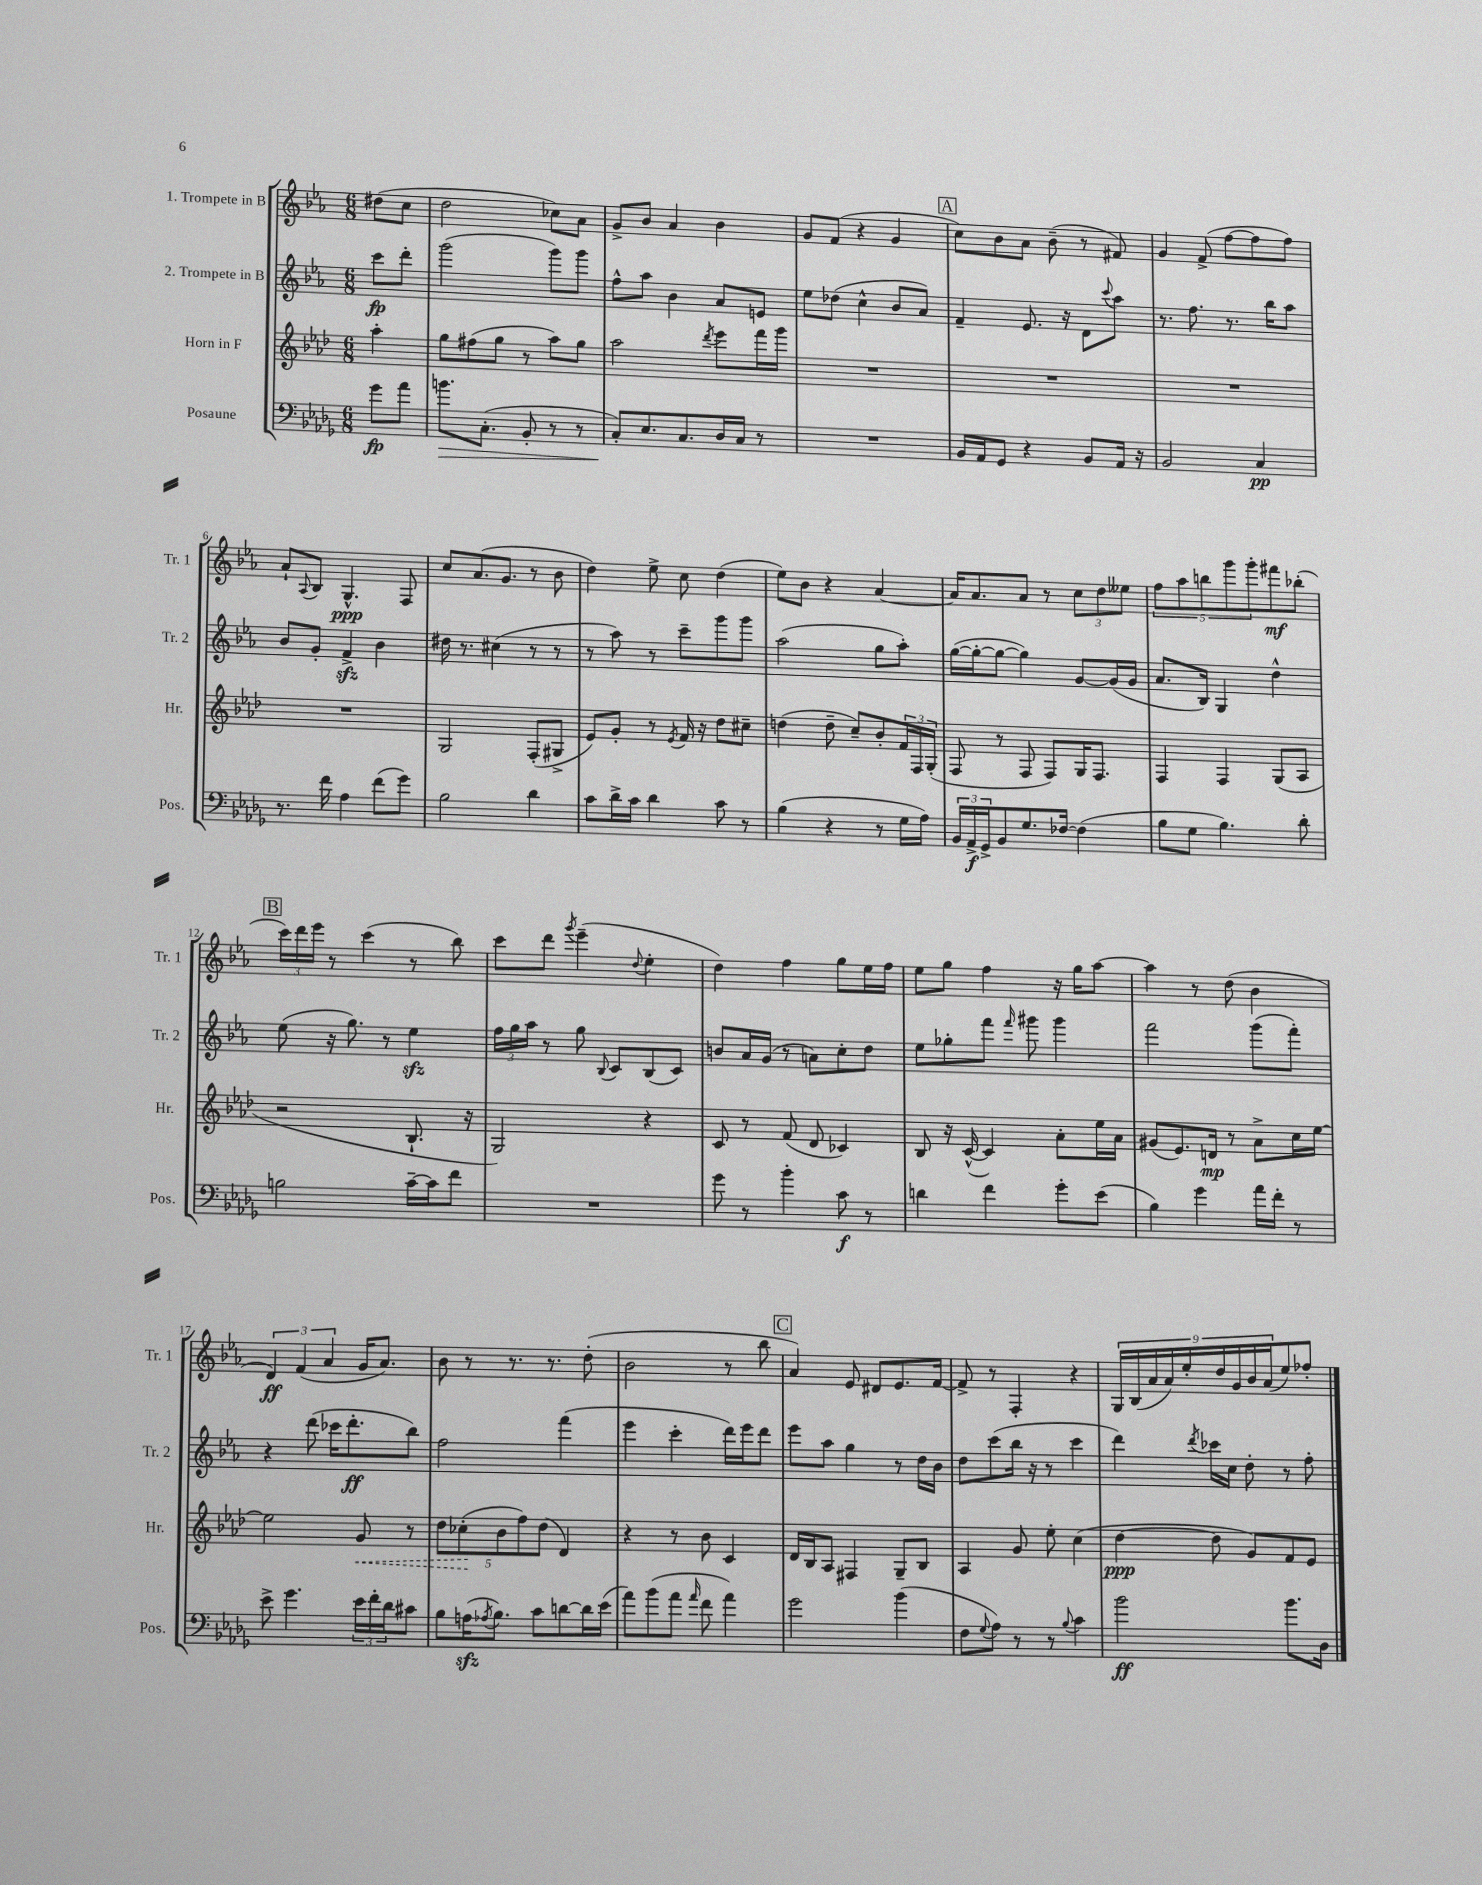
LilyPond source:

<<
\new StaffGroup <<
\new Staff = "s0" \with { instrumentName = "1. Trompete in B" shortInstrumentName = "Tr. 1" } {
    \clef treble \key ees \major \numericTimeSignature \time 6/8 \partial 4
    dis''8( c''8 |
    d''2 ces''8) aes'8 |
    g'8-> bes'8 aes'4 bes'4 |
    g'8 f'8( r4 g'4 |
    \mark \markup { \box "A" } c''8) bes'8 aes'8 bes'8--( r8 fis'8) |
    g'4 f'8->( f''8~ f''8 f''8) |
    aes'8-! \appoggiatura { aes8 } bes8 g4.-^\ppp f8 |
    c''8 aes'8.( g'8. r8 bes'8 |
    d''4) ees''8-> c''8 d''4( |
    ees''8) bes'8 r4 aes'4~ |
    aes'16 aes'8. aes'8 r8 \tuplet 3/2 { c''8 d''8 eeses''8 } |
    \tuplet 5/4 { f''8 aes''8 b''8 g'''8 g'''8-. } fis'''8\mf bes''8-.( |
    \mark \markup { \box "B" } \tuplet 3/2 { c'''16) d'''16 ees'''16 } r8 c'''4( r8 bes''8) |
    c'''8 d'''8 \acciaccatura { g'''8 } ees'''4--( \appoggiatura { d''8 } ees''4-. |
    d''4) f''4 g''8 ees''16 f''16 |
    ees''8 g''8 f''4 r16 g''16 aes''8~ |
    aes''4 r8 d''8( bes'4 |
    \tuplet 3/2 { d'4\ff) f'4( aes'4 } g'16 aes'8.) |
    bes'8 r8 r8. r8. d''8-.( |
    bes'2 r8 bes''8 |
    \mark \markup { \box "C" } aes'4) ees'8 dis'8 ees'8. f'16~ |
    f'8-> r8 f4-. r4 |
    \tuplet 9/8 { g16 bes16( aes'16 aes'16) ees''16-. d''16 g'16 bes'16 aes'16( } ees''8) fes''8-. \bar "|." |
}
\new Staff = "s1" \with { instrumentName = "2. Trompete in B" shortInstrumentName = "Tr. 2" } {
    \clef treble \key ees \major \numericTimeSignature \time 6/8 \partial 4
    c'''8\fp d'''8-. |
    g'''2( g'''8) g'''8 |
    f''8-^ aes''8 bes'4 aes'8 e'8 |
    ees''8 des''8( c''4-^ bes'8 aes'8) |
    \mark \markup { \box "A" } f'4-- ees'8. r16 d'8 \appoggiatura { c'''8 } aes''8 |
    r8. f''8. r8. bes''16 aes''8 |
    bes'8 g'8-. f'4->\sfz bes'4 |
    dis''16 r8. cis''4( r8 r8 |
    r8 aes''8) r8 c'''8-- g'''8 g'''8 |
    aes''2( g''8 aes''8-.) |
    g''16~( g''16~-. g''8~ g''4) g'8~ g'16( g'16 |
    aes'8. bes16) g4 d''4-^ |
    \mark \markup { \box "B" } ees''8( r16 g''8.) r8 ees''4\sfz |
    \tuplet 3/2 { f''16 g''16 aes''16 } r8 g''8 \appoggiatura { bes8 } c'8 bes8( c'8) |
    b'8 aes'16 g'16( r8 a'8) c''8-. d''8 |
    ees''8 ges''8-. f'''8 \grace { f'''16 } gis'''8 gis'''4 |
    f'''2 g'''8( f'''8-.) |
    r4 d'''8( ces'''16 d'''8.-.\ff bes''8) |
    f''2 f'''4( |
    ees'''4 c'''4-. d'''16) ees'''16 d'''8 |
    \mark \markup { \box "C" } ees'''8 aes''8 g''4 r8 d''16 bes'16 |
    d''8 c'''8( bes''16 r16 r8 c'''4 |
    d'''4) \acciaccatura { d'''8 } ces'''16 c''16 d''8-. r8 f''8-. \bar "|." |
}
\new Staff = "s2" \with { instrumentName = "Horn in F" shortInstrumentName = "Hr." } {
    \clef treble \key aes \major \numericTimeSignature \time 6/8 \partial 4
    aes''4-. |
    g''8 fis''8( g''8 r8 aes''8) g''8 |
    aes''2 \acciaccatura { des'''8 } ees'''8 f'''16 g'''16 |
    R2. |
    \mark \markup { \box "A" } R2. |
    R2. |
    R2. |
    g2 f8-.( gis8-> |
    ees'8) g'8-. r8 \acciaccatura { ees'8 } f'16 r16 des''8 cis''8-- |
    d''4( d''8-- c''8--) bes'8-. \tuplet 3/2 { f'16 f16 g16-.( } |
    f8 r8 f8 f8) g16 f8. |
    f4 f4 g8( aes8 |
    \mark \markup { \box "B" } r2 bes8.-! r16 |
    g2) r4 |
    c'8 r8 f'8( des'8 ces'4) |
    bes8 r16 c'16~-^( c'4) aes'8-. ees''16 aes'16 |
    gis'8( ees'8.) d'16\mp r8 aes'8-> c''16 ees''16~ |
    ees''2 \once \override Hairpin.style = #'dashed-line g'8\< r8 |
    \tuplet 5/4 { des''8 ces''8-.\!( bes'8 f''8) des''8( } des'4) |
    r4 r8 bes'8 c'4 |
    \mark \markup { \box "C" } des'16 bes16 aes8 fis4 g8-- bes8 |
    aes4 g'8 ees''8-. c''4( |
    des''4~\ppp des''8 g'8) f'8 ees'8 \bar "|." |
}
\new Staff = "s3" \with { instrumentName = "Posaune" shortInstrumentName = "Pos." } {
    \clef bass \key des \major \numericTimeSignature \time 6/8 \partial 4
    ges'8\fp aes'8 |
    b'8.\> c8.-.( bes,8-. r8 r8 |
    c8-.\!) ees8. c8. des16 c16 r8 |
    R2. |
    \mark \markup { \box "A" } bes,16 aes,16 ges,8 r4 bes,8 aes,16 r16 |
    bes,2 c4\pp |
    r8. f'16 aes4 f'8( ges'8) |
    bes2 des'4 |
    c'8 des'16-> c'16 des'4 c'8 r8 |
    bes4( r4 r8 ges16 aes16) |
    \tuplet 3/2 { bes,16 aes,16->\f ges,16-> } bes,8 ges8. fes16~ fes4( |
    bes8 ges8 bes4.) des'8-. |
    \mark \markup { \box "B" } b2 c'16~-- c'16 f'8 |
    R2. |
    ges'8 r8 bes'4-. c'8\f r8 |
    d'4 f'4 ges'8-. ees'8( |
    bes4) ges'4 aes'16 f'16-. r8 |
    ees'8-> ges'4. \tuplet 3/2 { ees'16 f'16-. des'16 } cis'8 |
    bes8 a16\sfz( \acciaccatura { aes8 } bes8.) c'8 d'8~ d'16 ees'16( |
    aes'8) bes'8( aes'8 \grace { aes'16 } f'8 aes'4) |
    \mark \markup { \box "C" } ges'2 bes'4( |
    f8 \appoggiatura { ges8 } aes8) r8 r8 \appoggiatura { bes8 } c'4 |
    bes'2\ff bes'8. des16 \bar "|." |
}
>>
>>
